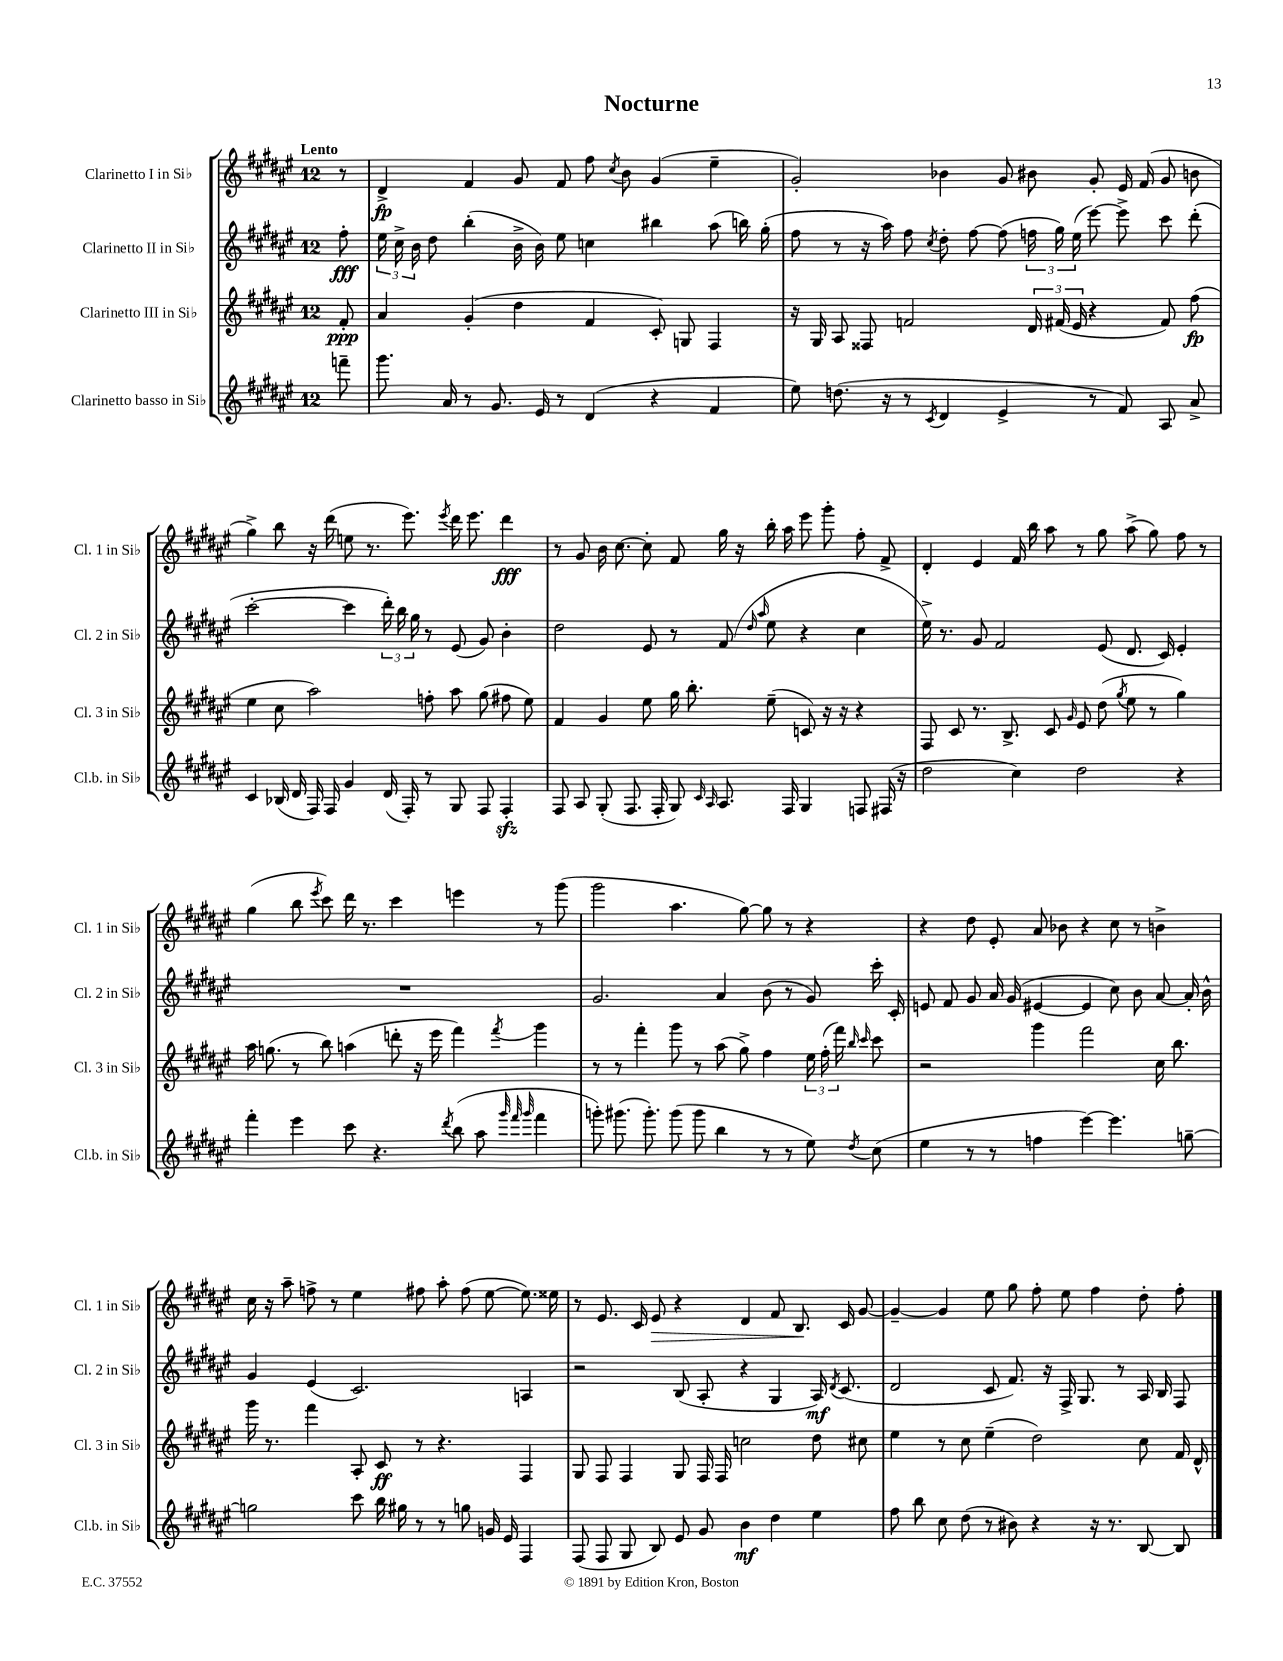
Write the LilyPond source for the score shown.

\header { title = "Nocturne" }
<<
\new StaffGroup <<
\new Staff = "s0" \with { instrumentName = "Clarinetto I in Sib" shortInstrumentName = "Cl. 1 in Sib" } {
    \clef treble \key fis \major \once \override Staff.TimeSignature.style = #'single-digit \time 12/8 \partial 8 \tempo "Lento"
    \autoBeamOff r8 |
    dis'4->\fp fis'4 gis'8 fis'8 fis''8 \acciaccatura { cis''8 } b'8 gis'4( eis''4-- |
    gis'2-.) bes'4 gis'8 bis'8 gis'8-. eis'16 fis'16( gis'8 b'8 |
    gis''4->) b''8 r16 dis'''16( e''8 r8. eis'''8.) \acciaccatura { eis'''8 } dis'''16 eis'''8. dis'''4\fff |
    r8 gis'8 b'16 cis''8.~ cis''8-. fis'8 gis''16 r16 b''16-. ais''16 eis'''8 gis'''8-. fis''8-. fis'8-> |
    dis'4-. eis'4 fis'16 b''16 ais''8 r8 gis''8 ais''8->( gis''8) fis''8 r8 |
    gis''4( b''8 \acciaccatura { eis'''8 } cis'''8) dis'''16 r8. cis'''4 e'''4 r8 gis'''8( |
    gis'''2 ais''4. gis''8~) gis''8 r8 r4 |
    r4 dis''8 eis'8-. ais'8 bes'8 r4 cis''8 r8 b'4-> |
    cis''16 r16 ais''8-- f''8-> r8 eis''4 fis''8 ais''8-. fis''8( eis''8~ eis''8.) eisis''16 |
    r8 eis'8. cis'16 eis'8\> r4 dis'4 fis'8 b8.\! cis'16 gis'8~ |
    gis'4~-- gis'4 eis''8 gis''8 fis''8-. eis''8 fis''4 dis''8-. fis''8-. \bar "|." |
}
\new Staff = "s1" \with { instrumentName = "Clarinetto II in Sib" shortInstrumentName = "Cl. 2 in Sib" } {
    \clef treble \key fis \major \once \override Staff.TimeSignature.style = #'single-digit \time 12/8 \partial 8
    \autoBeamOff fis''8-.\fff |
    \tuplet 3/2 { eis''16 cis''16-> b'16 } dis''8 b''4-.( b'16-> b'16) eis''8 c''4 bis''4 ais''8( b''16) gis''16-.( |
    fis''8 r8 r16 ais''16) fis''8 \acciaccatura { cis''8 } dis''8-. fis''8~ fis''8( \tuplet 3/2 { f''16 gis''16) eis''16( } eis'''8~) eis'''8-> cis'''8 dis'''8-.( |
    cis'''2~-. cis'''4 \tuplet 3/2 { dis'''16-.) b''16 gis''16 } r8 eis'8( gis'8) b'4-. |
    dis''2 eis'8 r8 fis'8( \grace { dis''16 ais''16 } eis''8 r4 cis''4 |
    eis''16->) r8. gis'8 fis'2 eis'8( dis'8. cis'16) eis'4-. |
    R1. |
    gis'2. ais'4 b'8( r8 gis'8) cis'''16-. cis'16-. |
    e'8 fis'8 gis'8 ais'16 gis'16( eis'4~ eis'4 cis''8) b'8 ais'8~ ais'16-. b'16-^ |
    gis'4 eis'4( cis'2.) a4 |
    r2 b8( ais8-. r4 gis4 ais16\mf) \acciaccatura { dis'8 } cis'8.( |
    dis'2 cis'8 fis'8.) r16 fis16-> gis8. r8 ais16 b16 fis8 \bar "|." |
}
\new Staff = "s2" \with { instrumentName = "Clarinetto III in Sib" shortInstrumentName = "Cl. 3 in Sib" } {
    \clef treble \key fis \major \once \override Staff.TimeSignature.style = #'single-digit \time 12/8 \partial 8
    \autoBeamOff fis'8-.\ppp |
    ais'4 gis'4-.( dis''4 fis'4 cis'8-.) g8 fis4 |
    r16 gis16 ais8 fisis8 f'2 \tuplet 3/2 { dis'16 fis'16( eis'16 } r4 fis'8) fis''8\fp( |
    eis''4 cis''8 ais''2) f''8-. ais''8 gis''8( fis''8 eis''8) |
    fis'4 gis'4 eis''8 gis''16 b''8.-. eis''8--( c'8) r16 r16 r4 |
    fis8 cis'8 r8. b8.-> cis'8 \grace { gis'16 } eis'8 dis''8( \acciaccatura { gis''8 } eis''8 r8 gis''4) |
    ais''16 g''8.( r8 b''8) a''4( d'''8-. r16 eis'''16 fis'''4) \acciaccatura { fis'''8 } gis'''4 |
    r8 r8 fis'''4-. gis'''8 r8 ais''8( gis''8->) fis''4 \tuplet 3/2 { eis''16 fis''16-.( fis'''16) } \grace { b''16 cis'''16 } cis'''8 |
    r2 gis'''4 fis'''2 cis''16 b''8. |
    gis'''16 r8. fis'''4 ais8-. cis'8\ff r8 r4. fis4 |
    gis8 fis8 fis4 gis8 fis16 fis16 c''2 dis''8 cis''8 |
    eis''4 r8 cis''8 eis''4--( dis''2) cis''8 fis'16 dis'16-^ \bar "|." |
}
\new Staff = "s3" \with { instrumentName = "Clarinetto basso in Sib" shortInstrumentName = "Cl.b. in Sib" } {
    \clef treble \key fis \major \once \override Staff.TimeSignature.style = #'single-digit \time 12/8 \partial 8
    \autoBeamOff f'''8-- |
    gis'''8. ais'16 r8 gis'8. eis'16 r8 dis'4( r4 fis'4 |
    eis''8) d''8.( r16 r8 \acciaccatura { cis'8 } dis'4 eis'4-> r8 fis'8) ais8 ais'8-> |
    cis'4 bes16( dis'16 fis16) fis16 gis'4 dis'16( fis16-.) r8 gis8 fis8 fis4-.\sfz |
    fis8 ais8 gis8-.( fis8. fis16-. gis8) \grace { cis'16 ais16 } ais8. fis16 gis4 f8 fis16( r16 |
    dis''2 cis''4) dis''2 r4 |
    fis'''4-. eis'''4 cis'''8 r4. \acciaccatura { dis'''8 } b''8( ais''8 \grace { gis'''32 fis'''32 gis'''32 } fis'''4 |
    g'''8-.) gis'''8.( gis'''8.-.) gis'''8( gis'''8 b''4 r8 r8 eis''8) \acciaccatura { dis''8 } cis''8( |
    eis''4 r8 r8 f''4 eis'''4~) eis'''4. g''8~-- |
    g''2 cis'''8 b''16 gis''16 r8 r8 g''8 g'16 eis'16 fis4 |
    fis8( fis8 gis8 b8) eis'8 gis'8 b'4\mf dis''4 eis''4 |
    fis''8 b''8 cis''8 dis''8( r8 bis'8) r4 r16 r8. b8~ b8 \bar "|." |
}
>>
>>
\layout { \context { \Score \remove "Bar_number_engraver" } }
